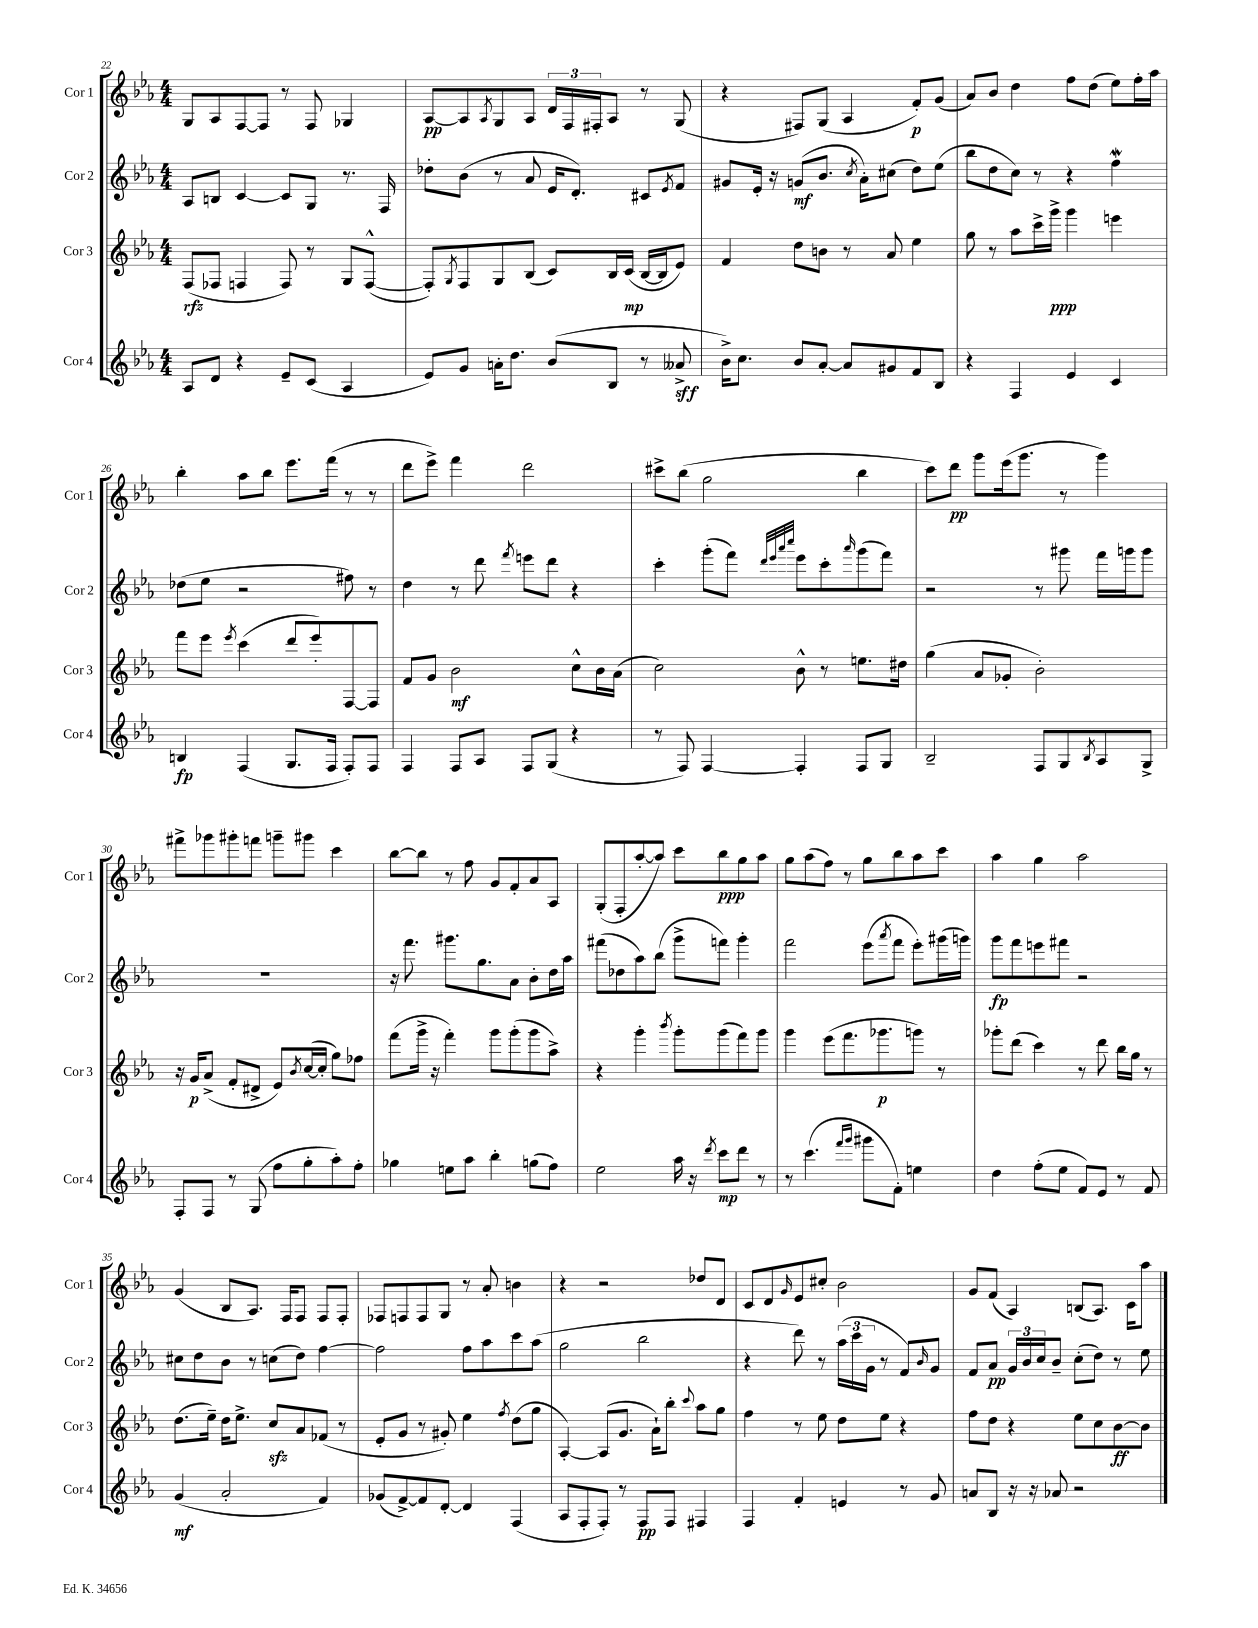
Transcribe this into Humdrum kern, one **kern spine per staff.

**kern	**kern	**kern	**kern
*staff4	*staff3	*staff2	*staff1
*clefG2	*clefG2	*clefG2	*clefG2
*k[b-e-a-]	*k[b-e-a-]	*k[b-e-a-]	*k[b-e-a-]
*M4/4	*M4/4	*M4/4	*M4/4
8A-/L	(8F/L	8A-/L	8G/L
8d/J	8F-/J	8B/J	8A-/
4r	4F/	[4c/	[8F/
.	.	.	8F/]J
8e-~/L	8F/)	8c/]L	8r
(8c/J	8r	8G/J	8F/
4A-/	8G/L	8.r	4G-/
.	([8F^^/J	.	.
.	.	16F/	.
=	=	=	=
8e-/L)	8F'/]L)	8dd-'\L	[8A-/L
.	8qG/	.	.
8g/J	8F/	(8b-\J	8A-/]
.	.	.	8qA-/
16a'\LK	8G/	8r	8G/
8.dd\J	.	.	.
.	(8B-/J	8a-/	8A-/J
(8b-/L	8c/L)	16e-/LK	24d/LL
.	.	.	24F/
.	.	8.d'/J)	.
.	.	.	24F#'/J
8B-/J	16B-/L	.	8A-/J
.	(16c/JJ	.	.
8r	[16B-/LL	8c#/L	8r
.	16B-/]J	.	.
.	.	8qe-/	.
8a--^/	8e-/J)	8f/J	(8G/
=	=	=	=
16b-^\LK)	4f/	8g#/L	4r
8.cc\J	.	.	.
.	.	16e-'/Jk	.
.	.	16r	.
8b-/L	8dd\L	(8g/L	8F#/L)
[8a-'/J	8b\J	8.b-/J	(8G/J
8a-/]L	8r	.	4A-/
.	.	8qcc/	.
.	.	16a-'\LK)	.
8g#/	8a-/	(8cc#\J	.
8f/	4ee-\	8dd\L)	8f'/L)
8B-/J	.	(8ee-\J	(8g/J
=	=	=	=
4r	8gg\	8bb-\L	8a-/L)
.	8r	8dd\	8b-/J
4F/	8aa-\L	8cc\J)	4dd\
.	16ccc^\L	8r	.
.	16ggg^\JJ	.	.
4e-/	4ggg\	4r	8ff\L
.	.	.	(8dd\J
4c/	4eee\	4ff\	8ee-\L)
.	.	.	16ff'\L
.	.	.	16aa-\JJ
=	=	=	=
4B/	8fff\L	(8dd-\L	4bb-'\
.	8eee-\J	8ee-\J	.
.	8qeee-/	.	.
(4F/	(4ccc\	2r	8aa-\L
.	.	.	8bb-\J
8.G/L	8ddd/L	.	8.eee-\L
.	8eee-'/)	.	.
16F/Jk	.	.	(16fff\Jk
8F'/L)	[8F/	8ff#\)	8r
8F/J	8F/]J	8r	8r
=	=	=	=
4F/	8f/L	4dd\	8ddd\L
.	8g/J	.	8eee-^\J)
8F/L	2b-\	8r	4fff\
8A-/J	.	8ddd\	.
.	.	8qfff/	.
8F/L	.	8eee\L	2ddd\
(8G/J	.	8ddd\J	.
4r	8cc^^\L	4r	.
.	16b-\L	.	.
.	(16a-\JJ	.	.
=	=	=	=
8r	2cc\)	4ccc'\	8ccc#^\L
8F/)	.	.	(8bb-\J
[4F/	.	(8ggg'\L	2gg\
.	.	8fff\J)	.
.	.	32qqddd/LLL	.
.	.	32qqeee-/	.
.	.	32qqaaa-/	.
.	.	32qqcccc/JJJ	.
4F'/]	8b-^^\	8eee-\L	.
.	8r	8ccc'\	.
.	.	16qqaaa-/	.
8F/L	8.ee\L	(8ggg\	4bb-\
8G/J	.	8fff\J)	.
.	16dd#\Jk	.	.
=	=	=	=
2B-~/	(4gg\	2r	8ccc\L)
.	.	.	8ddd\J
.	8a-/L	.	8ggg\L
.	8g-'/J	.	(16eee-\k
.	.	.	8.ggg\J
8F/L	2b-'\)	8r	.
8G/	.	8ggg#\	8r
8qB-/	.	.	.
8A-/	.	16fff\LL	4ggg\)
.	.	16ggg\J	.
8G^/J	.	8ggg\J	.
=	=	=	=
8F'/L	16r	1r	8fff#^\L
.	16g/LK	.	.
8F/J	(8a-^/J	.	8ggg-\
8r	8f'/L	.	8ggg#'\
(8G/	8d#^/J	.	8fff\J
8ff\L	8e-/L)	.	8ggg~\L
.	8qb-/	.	.
8gg'\	([16cc/L	.	8ggg#\J
.	16cc'/]JJ	.	.
8aa-'\)	8gg\L)	.	4ccc\
8ff'\J	8ff-\J	.	.
=	=	=	=
4gg-\	(8fff\L	16r	[8bb-\L
.	.	8.fff\	.
.	16ggg^\Jk	.	8bb-\]J
.	16r	.	.
8ee\L	4fff'\)	8.ggg#\L	8r
8aa-\J	.	.	8ff\
.	.	8.gg\	.
4bb-'\	8ggg\L	.	8g/L
.	(8ggg'\	8a-\J	8f'/
(8gg\L	8ggg\	8b-'\L	8a-/
8ff\J)	8aa-^\J)	16dd\L	8A-/J
.	.	16aa-\JJ	.
=	=	=	=
2ee-\	4r	(8fff#\L	(8G'/L
.	.	8dd-\	8F'/
.	4ggg'\	8aa-\)	[8aa-'/
.	.	(8bb-\J	8aa-/]J)
.	8qbbb-/	.	.
16aa-\	8ggg'\L	8ggg^\L	8ccc\L
16r	.	.	.
8qddd/	.	.	.
8ccc\L	(8ggg\	8fff\J)	8bb-\
8ddd\J	8fff\)	4ggg'\	8gg\
8r	8ggg\J	.	8aa-\J
=	=	=	=
8r	4ggg\	2fff\	8gg\L
(4.ccc\	.	.	(8aa-\
.	(8eee-\L	.	8ff\J)
.	8.fff\	.	8r
16qqfff/LL	.	.	.
16qqggg/JJ	.	.	.
8ggg#\L	.	(8eee-\L	8gg\L
.	8.ggg-\	.	.
.	.	8qaaa-/	.
8f'\J)	.	8fff\J	8bb-\
4ee\	8ggg\J)	8eee-'\L)	8aa-\
.	8r	(16ggg#\L	8ccc\J
.	.	16ggg\JJ)	.
=	=	=	=
4dd\	8ggg-'\L	8ggg\L	4aa-\
.	(8ddd\J	8fff\	.
(8ff'\L	4ccc\)	8eee\	4gg\
8ee-\J	.	8fff#\J	.
8f/L)	8r	2r	2aa-\
8e-/J	8ddd\	.	.
8r	16bb-\LL	.	.
.	16gg\JJ	.	.
8f/	8r	.	.
=	=	=	=
(4g/	(8.dd\L	8cc#\L	(4g/
.	.	8dd\	.
.	16ee-~\Jk)	.	.
2a-'/	16dd\LK	8b-\J	8B-/L
.	8.ee-^\J	.	.
.	.	8r	8.A-/J)
.	8cc/L	(8cc\L	.
.	.	.	16F/LK
.	8a-/	8dd\J)	8F/J
4f/)	(8f-/J	[4ff\	8F/L
.	8r	.	8F'/J
=	=	=	=
(8g-/L	8e-'/L	2ff\]	8F-/L
[8f^/)	8g/J	.	8F/
8f/]	8r	.	8F/
[8d'/J	8g#'/)	.	8G/J
4d/]	4ee-\	8ff\L	8r
.	.	8aa-\	8a-'/
.	8qff/	.	.
(4F/	(8dd\L	8ccc\	4b\
.	8gg\J	(8aa-\J	.
=	=	=	=
8A-/L	[4A-'/)	2gg\	4r
8F'/	.	.	.
8F'/J)	(8A-/]L	.	2r
8r	8.g/J	.	.
8F/L	.	2bb-\	.
.	16a-`\LK)	.	.
8F/J	8bb-'\J	.	.
.	8qqccc/	.	.
4F#/	8aa-\L	.	8dd-/L
.	8gg\J	.	8d/J
=	=	=	=
4F/	4ff\	4r	8c/L
.	.	.	8d/
.	.	.	16qqg/
4f'/	8r	8ddd\)	8e-/
.	8ee-\	8r	8cc#'/J
4e/	8dd\L	(24aa-\LL	2b-\
.	.	24ccc\	.
.	.	24g\JJ	.
.	8ee-\J	8r	.
8r	4r	8f/L)	.
.	.	16qqb-/	.
8g/	.	8g/J	.
=	=	=	=
8a/L	8ff\L	8f/L	8g/L
8B-/J	8dd\J	8a-/J	(8f/J
16r	4r	24g/LL	4A-/)
.	.	24b-/	.
16r	.	.	.
.	.	24cc/J	.
8a-/	.	8b-~/J	.
2r	8ee-\L	(8cc'\L	(8B/L
.	8cc\	8dd\J)	8.A-/J)
.	[8b-\	8r	.
.	.	.	16c\LK
.	8b-\]J	8ee-\	8aa-\J
==	==	==	==
*-	*-	*-	*-
